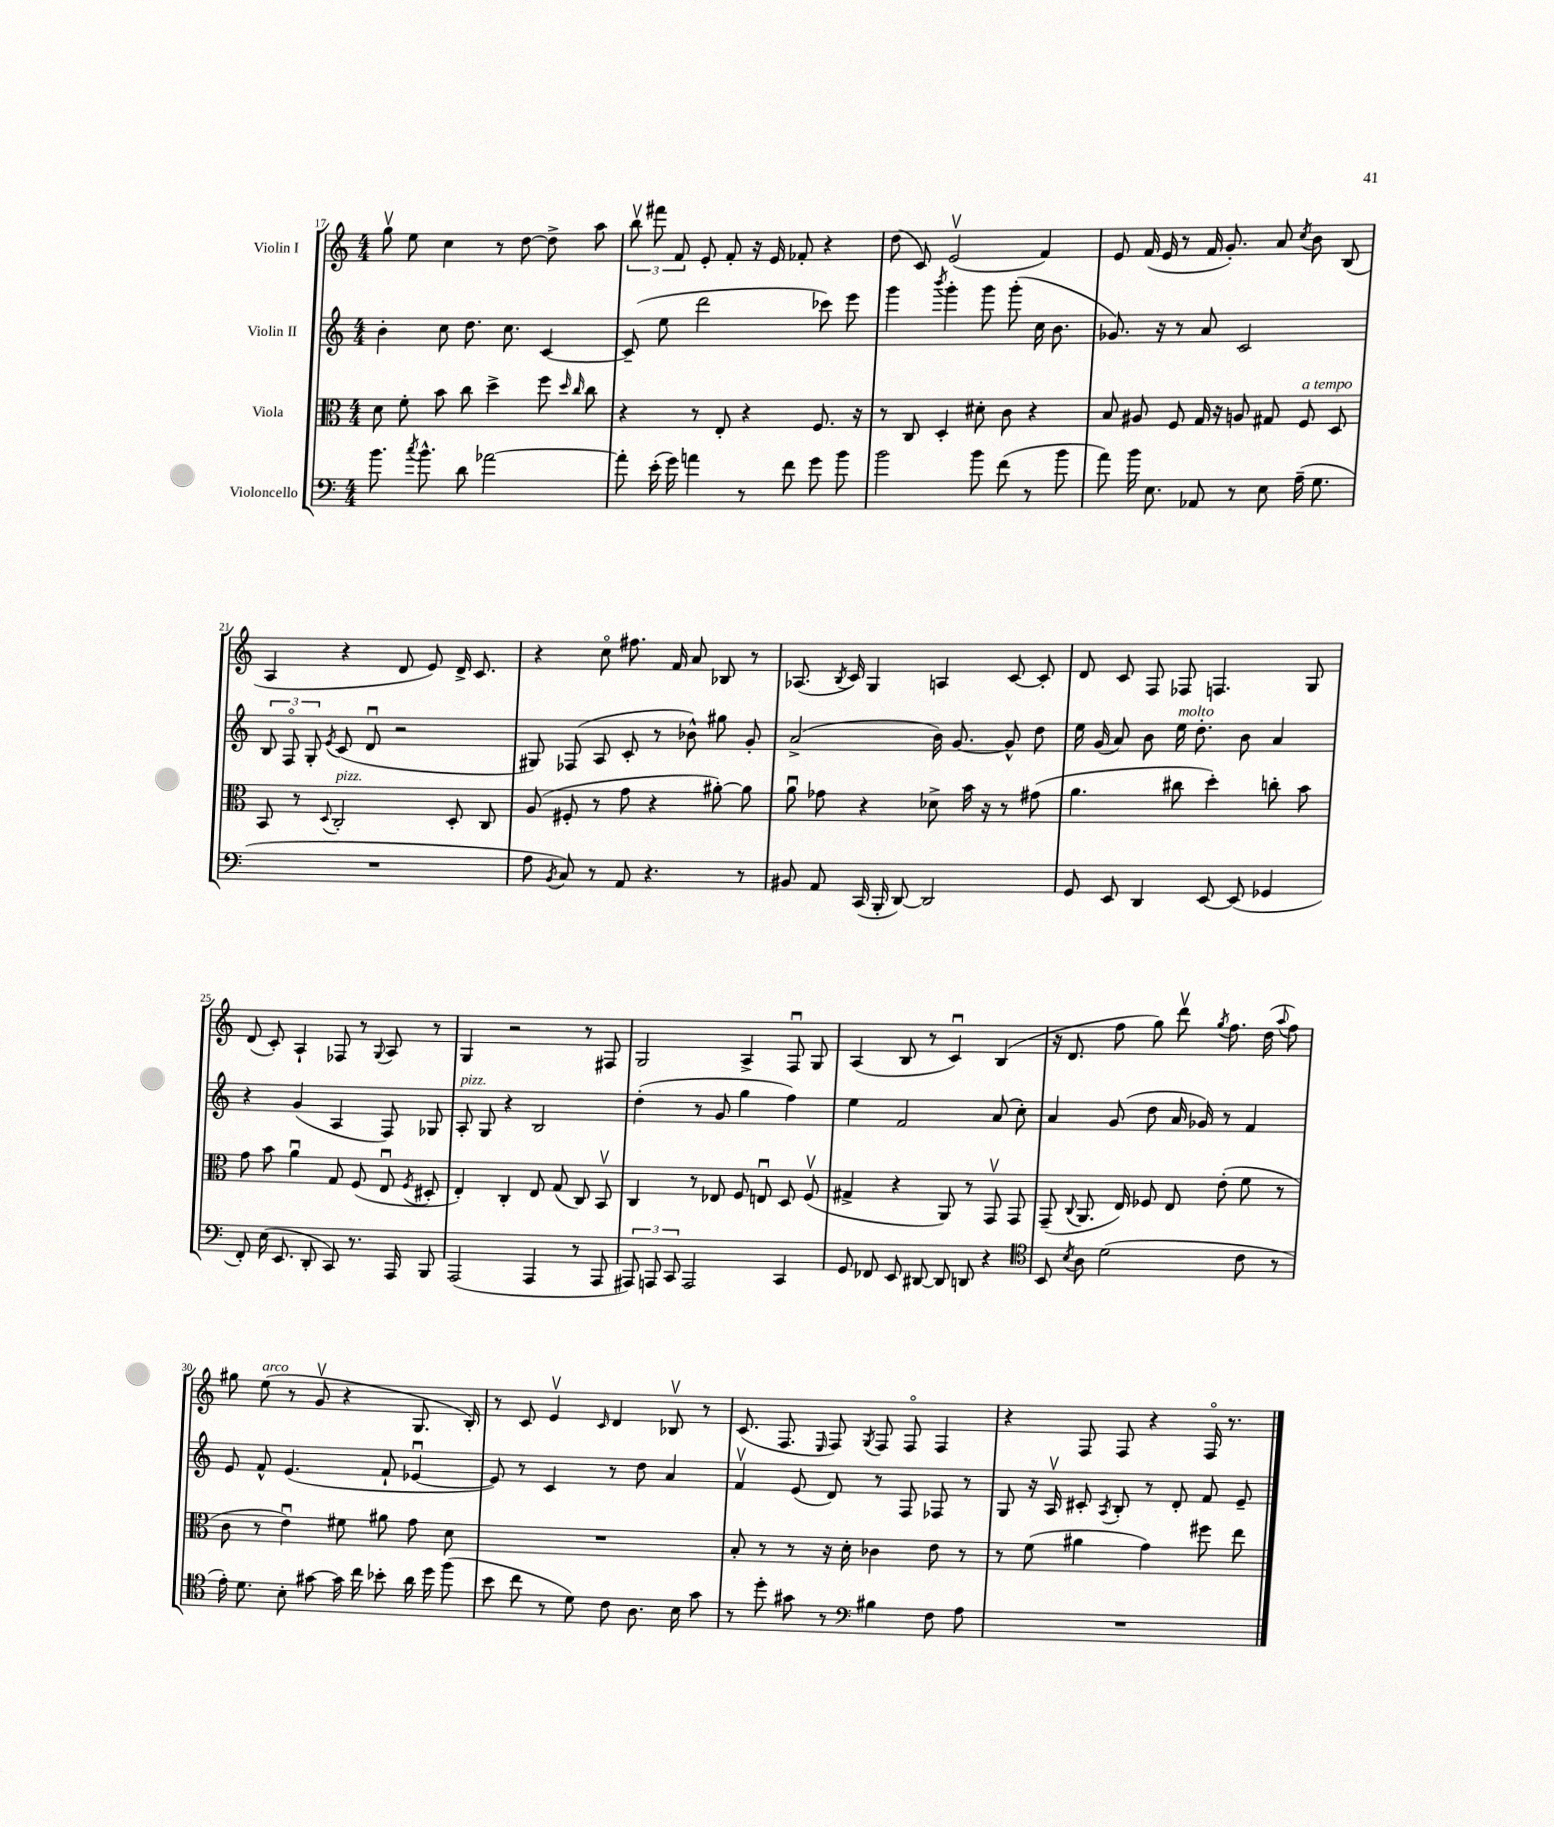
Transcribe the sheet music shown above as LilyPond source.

<<
\new StaffGroup <<
\new Staff = "s0" \with { instrumentName = "Violin I" } {
    \clef treble \key c \major \numericTimeSignature \time 4/4
    \autoBeamOff g''8\upbow e''8 c''4 r8 d''8~ d''8-> a''8 |
    \tuplet 3/2 { b''8\upbow fis'''8 f'8 } e'8-. f'8-. r16 e'16 fes'8-. r4 |
    d''8( c'8) e'2\upbow( f'4) |
    e'8 f'16( e'16 r8 f'16 g'8.-.) a'8 \acciaccatura { c''8 } b'8 b8( |
    a4 r4 d'8 e'8) d'16-> c'8. |
    r4 c''8\flageolet fis''8. f'16 a'8 bes8 r8 |
    aes8.( \acciaccatura { b8 } c'16) g4 a4 c'8~ c'8-. |
    d'8 c'8 f8 fes8 f4. g8 |
    d'8( c'8-.) a4-! fes8 r8 \appoggiatura { g8 } a8 r8 |
    g4 r2 r8 fis8 |
    g2 a4-> f8\downbow g8 |
    a4( b8 r8 c'4\downbow) b4( |
    r16 d'8. f''8 g''8) d'''8\upbow \acciaccatura { g''8 } f''8. d''16( \appoggiatura { a''8 } f''8) |
    gis''8 e''8^\markup { \italic "arco" }( r8 g'8\upbow r4 g8. b16-.) |
    r8 c'8 e'4\upbow \grace { c'16 } d'4 bes8\upbow r8 |
    c'8.( f8. \grace { e16 } f8) \acciaccatura { g8 } f8 f8\flageolet f4 |
    r4 f8 f8 r4 f16\flageolet r8. \bar "|." |
}
\new Staff = "s1" \with { instrumentName = "Violin II" } {
    \clef treble \key c \major \numericTimeSignature \time 4/4
    \autoBeamOff b'4-. c''8 d''8. c''8. c'4~ |
    c'8--( e''8 d'''2 ces'''8) e'''8 |
    g'''4 \acciaccatura { b'''8 } g'''4-. g'''8 g'''8-.( c''16 b'8. |
    ges'8.) r16 r8 a'8 c'2 |
    \tuplet 3/2 { b8 f8\flageolet g8-. } \acciaccatura { e'8 } c'8( d'8\downbow r2 |
    gis8) fes8( a8 c'8-. r8 bes'8-^) gis''8 g'8-. |
    a'2->( b'16) g'8.~ g'8-^ d''8 |
    e''16 g'16( a'8) b'8 e''16^\markup { \italic "molto" } d''8.-. b'8 a'4 |
    r4 g'4( a4 f8) ges8 |
    a8-.^\markup { \italic "pizz." } g8 r4 b2 |
    d''4-.( r8 g'8 g''4 f''4) |
    e''4 f'2 a'8( c''8-.) |
    a'4 g'8( d''8 a'16 ges'16) r8 f'4 |
    e'8 f'8-^ e'4.( f'8-! ees'4~\downbow |
    ees'8) r8 c'4 r8 d''8 a'4 |
    f'4\upbow e'8( d'8) r8 f8 fes8 r8 |
    g8 r16 a16\upbow cis'8-. \acciaccatura { a8 } b8-. r8 d'8-. f'8 e'8-- \bar "|." |
}
\new Staff = "s2" \with { instrumentName = "Viola" } {
    \clef alto \key c \major \numericTimeSignature \time 4/4
    \autoBeamOff d'8 f'8-. b'8 c''8 d''4-> f''8 \grace { d''16 c''16 } c''8 |
    r4 r8 e8-. r4 f8. r16 |
    r8 c8 d4-. dis'8-. c'8 r4 |
    b8 ais8 f8 g16 r16 a8 gis8 f8^\markup { \italic "a tempo" } d8 |
    b,8 r8 \appoggiatura { d8 } c2-.^\markup { \italic "pizz." } d8-. c8 |
    a8( fis8-. r8 g'8 r4 ais'8~-.) ais'8 |
    a'8\downbow ges'8 r4 des'8-> b'16 r16 r8 gis'8( |
    a'4. cis''8 d''4-.) c''8-. b'8 |
    g'8 b'8 a'4\downbow g8 f8( e8\downbow \acciaccatura { f8 } dis8-. |
    e4-.) c4-. e8 g8( c8) b,8\upbow |
    c4 r8 ees8 f8 e8\downbow d8 f8\upbow( |
    gis4-> r4 a,8) r8 g,8\upbow g,8 |
    g,8--( \appoggiatura { c8 } a,8. e16) fes8 e8 e'8-.( f'8 r8 |
    c'8 r8 e'4\downbow) fis'8 ais'8 g'8 d'8 |
    R1 |
    b8-. r8 r8 r16 d'16-. ces'4 e'8 r8 |
    r8 f'8( ais'4 g'4) fis''8 e''8 \bar "|." |
}
\new Staff = "s3" \with { instrumentName = "Violoncello" } {
    \clef bass \key c \major \numericTimeSignature \time 4/4
    \autoBeamOff b'8. \acciaccatura { c''8 } b'8.-^ d'8 aes'2~ |
    aes'8-. e'16-.( g'16) a'4 r8 f'8 g'8 b'8 |
    b'2 b'8 f'8( r8 b'8 |
    a'8) b'16 e8. aes,8 r8 e8 a16--( g8. |
    R1 |
    a8 \acciaccatura { b,8 } c8) r8 a,8 r4. r8 |
    bis,8 a,8 c,16( b,,16-. d,8~) d,2 |
    g,8 e,8 d,4 e,8~ e,8( ges,4 |
    f,8-.) e16( e,8. d,8-. c,8) r8. a,,16 b,,8 |
    a,,2( a,,4 r8 a,,8 |
    \tuplet 3/2 { ais,,8) a,,8 c,8 } a,,2 c,4 |
    g,8 fes,8 e,8 dis,8~ dis,8 d,8 r4 |
    \clef tenor b,8 \acciaccatura { b8 } a8 d'2( c'8 r8 |
    e'16-.) d'8. b8-. gis'8~ gis'16 c''16 bes'8-. a'16 d''16 f''8( |
    b'8 c''8 r8 d'8) c'8 a8. b16 g'8 |
    r8 d''8-. gis'8 r8 \clef bass bis4 f8 a8 |
    R1 \bar "|." |
}
>>
>>
\layout { \context { \Score currentBarNumber = #17 } }
